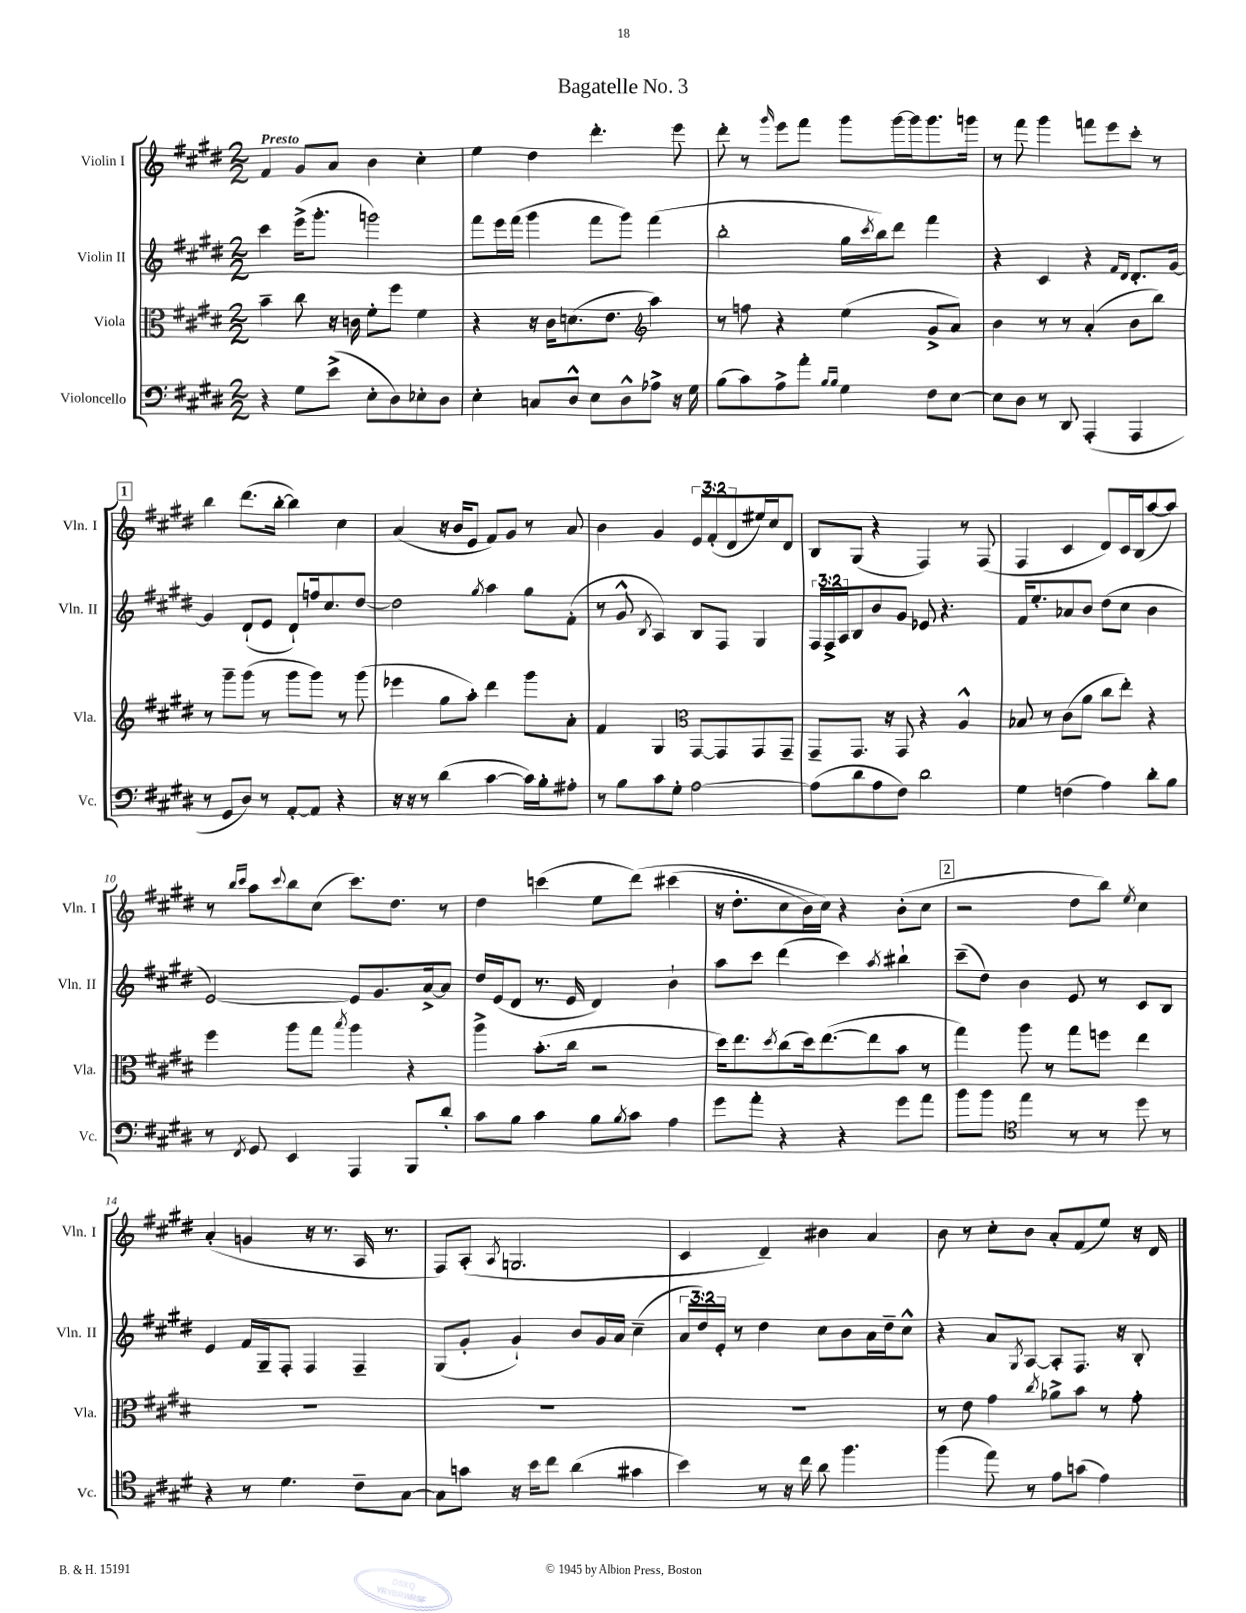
\header { title = "Bagatelle No. 3" }
<<
\new StaffGroup <<
\new Staff = "s0" \with { instrumentName = "Violin I" shortInstrumentName = "Vln. I" } {
    \clef treble \key e \major \numericTimeSignature \time 2/2 \override Staff.TupletNumber.text = #tuplet-number::calc-fraction-text \tempo "Presto"
    fis'4 gis'8 a'8 b'4 cis''4-. |
    e''4 dis''4 dis'''4.-. e'''8 |
    dis'''8-. r8 \grace { gis'''16 } e'''8 fis'''8 gis'''8 gis'''16~ gis'''16 gis'''8. g'''16 |
    r8 fis'''8 gis'''4 f'''8 e'''8 cis'''8-. r8 |
    \mark \markup { \box "1" } b''4 dis'''8.( b''16~-. b''4) cis''4 |
    a'4( r16 b'16 e'8 fis'8) gis'8 r8 a'8 |
    b'4 gis'4 \tuplet 3/2 { e'8 fis'8-.( dis'8 } eis''16) cis''16 dis'8 |
    b8 gis8( r4 fis4) r8 fis8( |
    fis4 cis'4 dis'8) cis'16 b16( a''8~ a''8) |
    r8 \grace { b''16 cis'''16 } a''8 \appoggiatura { cis'''8 } b''8 cis''8( cis'''8.) dis''8. r8 |
    dis''4 c'''4( e''8 dis'''8)\( cis'''4( |
    r16 dis''8.-. cis''8 b'16) cis''16\) r4 b'8-.( cis''8 |
    \mark \markup { \box "2" } r2 dis''8 b''8) \acciaccatura { e''8 } cis''4 |
    a'4-.( g'4 r16 r8. a16 r8. |
    fis8) a8-.( \acciaccatura { a8 } g2. |
    cis'4 dis'4--) bis'4 a'4 |
    b'8 r8 cis''8-. b'8 a'8-. fis'8( e''8) r16 dis'16 \bar "|." |
}
\new Staff = "s1" \with { instrumentName = "Violin II" shortInstrumentName = "Vln. II" } {
    \clef treble \key e \major \numericTimeSignature \time 2/2 \override Staff.TupletNumber.text = #tuplet-number::calc-fraction-text
    cis'''4 e'''16->( gis'''8.-. g'''2) |
    fis'''8 e'''16 fis'''16( gis'''4 fis'''8 gis'''8) fis'''4( |
    b''2-. gis''16 \acciaccatura { cis'''8 } b''16) dis'''8 fis'''4 |
    r4 cis'4 r4 \grace { fis'16 dis'16 } dis'8.-. gis'16~ |
    \mark \markup { \box "1" } gis'4 dis'8-!( e'8 dis'8-!) f''16 cis''8. dis''8~ |
    dis''2 \acciaccatura { gis''8 } a''4 gis''8 fis'8-.( |
    r8 gis'8-^ \acciaccatura { b8 } a4) b8 fis8 gis4 |
    \tuplet 3/2 { fis16 fis16-> a16 } b8 b'8 gis'8 ees'8 r4. |
    fis'16 e''8.-. aes'8 b'8 dis''8( cis''8 b'4 |
    e'2~) e'8 gis'8. a'16~-> a'8 |
    dis''16 e'16( dis'8 r8. e'16 dis'4) b'4-! |
    a''8 cis'''8 dis'''4( cis'''4) \acciaccatura { a''8 } bis''4-! |
    \mark \markup { \box "2" } cis'''8--( dis''8) b'4 e'8 r8 cis'8 b8 |
    e'4 fis'16 gis16-- fis8-. fis4 fis4-- |
    gis8( gis'8-. gis'4-!) b'8 gis'16 a'16 cis''4--( |
    \tuplet 3/2 { a'16 dis''16) e'16-. } r8 dis''4 cis''8 b'8 a'16 dis''16-- cis''8-^ |
    r4 a'8 \acciaccatura { gis8 } a8~ a8-. fis8. r16 b8-. \bar "|." |
}
\new Staff = "s2" \with { instrumentName = "Viola" shortInstrumentName = "Vla." } {
    \clef alto \key e \major \numericTimeSignature \time 2/2
    b'4-- cis''8 r16 c'16 fis'8-. fis''8 fis'4 |
    r4 r16 cis'16 d'8.( e'8. \clef treble a''4) |
    r8 f''8 r4 e''4( gis'8-> a'8) |
    b'4 r8 r8 a'4-.( b'8 b''8) |
    \mark \markup { \box "1" } r8 gis'''8-- gis'''8( r8 gis'''8 gis'''8) r8 gis'''8( |
    ees'''4 gis''8 a''8-.) dis'''4 gis'''8 a'8-. |
    fis'4 gis4 \clef alto gis,8~ gis,8 gis,8 gis,8-- |
    gis,8-- gis,8. r16 gis,8 r4 a4-^ |
    bes8 r8 cis'8( a'8 cis''8 e''8-.) r4 |
    fis''4 a''8 gis''8 \acciaccatura { b''8 } a''4 r4 |
    a''4-> b'8.-.( cis''16 r2 |
    dis''16) e''8. \acciaccatura { dis''8 } cis''8( dis''16) e''8.~( e''8 b'8 r8 |
    \mark \markup { \box "2" } gis''4) a''8 r8 gis''8 f''8 e''4 |
    R1 |
    R1 |
    R1 |
    r8 e'8 gis'4 \acciaccatura { cis''8 } aes'8-> b'8 r8 gis'8-. \bar "|." |
}
\new Staff = "s3" \with { instrumentName = "Violoncello" shortInstrumentName = "Vc." } {
    \clef bass \key e \major \numericTimeSignature \time 2/2
    r4 gis8 e'8->( e8-. dis8) ees8-. dis8 |
    e4-. c8 dis8-^ e8 dis8-^ aes8-> r16 gis16 |
    b8( cis'8) a8-> a'8-. \grace { b16 b16 } gis4 fis8 e8~ |
    e8 dis8 r8 dis,8 a,,4-.( a,,4 |
    \mark \markup { \box "1" } r8 gis,8 dis8) r8 a,8~-. a,8 r4 |
    r16 r16 r8 dis'4( cis'4~ cis'16) b16-. ais8-. |
    r8 b8 cis'8 gis8-. a2~ |
    a8( dis'8 a8 fis8) dis'2 |
    gis4 f4( a4) dis'8-. b8 |
    r8 \acciaccatura { fis,8 } gis,8 e,4 a,,4 b,,8 dis'8-. |
    cis'8 b8 cis'4 b8 \acciaccatura { b8 } cis'8 a4 |
    gis'8 a'8-. r4 r4 gis'8 a'8 |
    \mark \markup { \box "2" } b'8 b'8 \clef tenor e''4 r8 r8 dis''8 r8 |
    r4 r8 dis'4. cis'8-- gis8~ |
    gis8 g'8 r16 b'16 cis''8 a'4( gis'4 |
    b'4) r8 r16 cis''16 a'8 fis''4. |
    fis''4( e''8) r8 e'8 g'8( e'4) \bar "|." |
}
>>
>>
